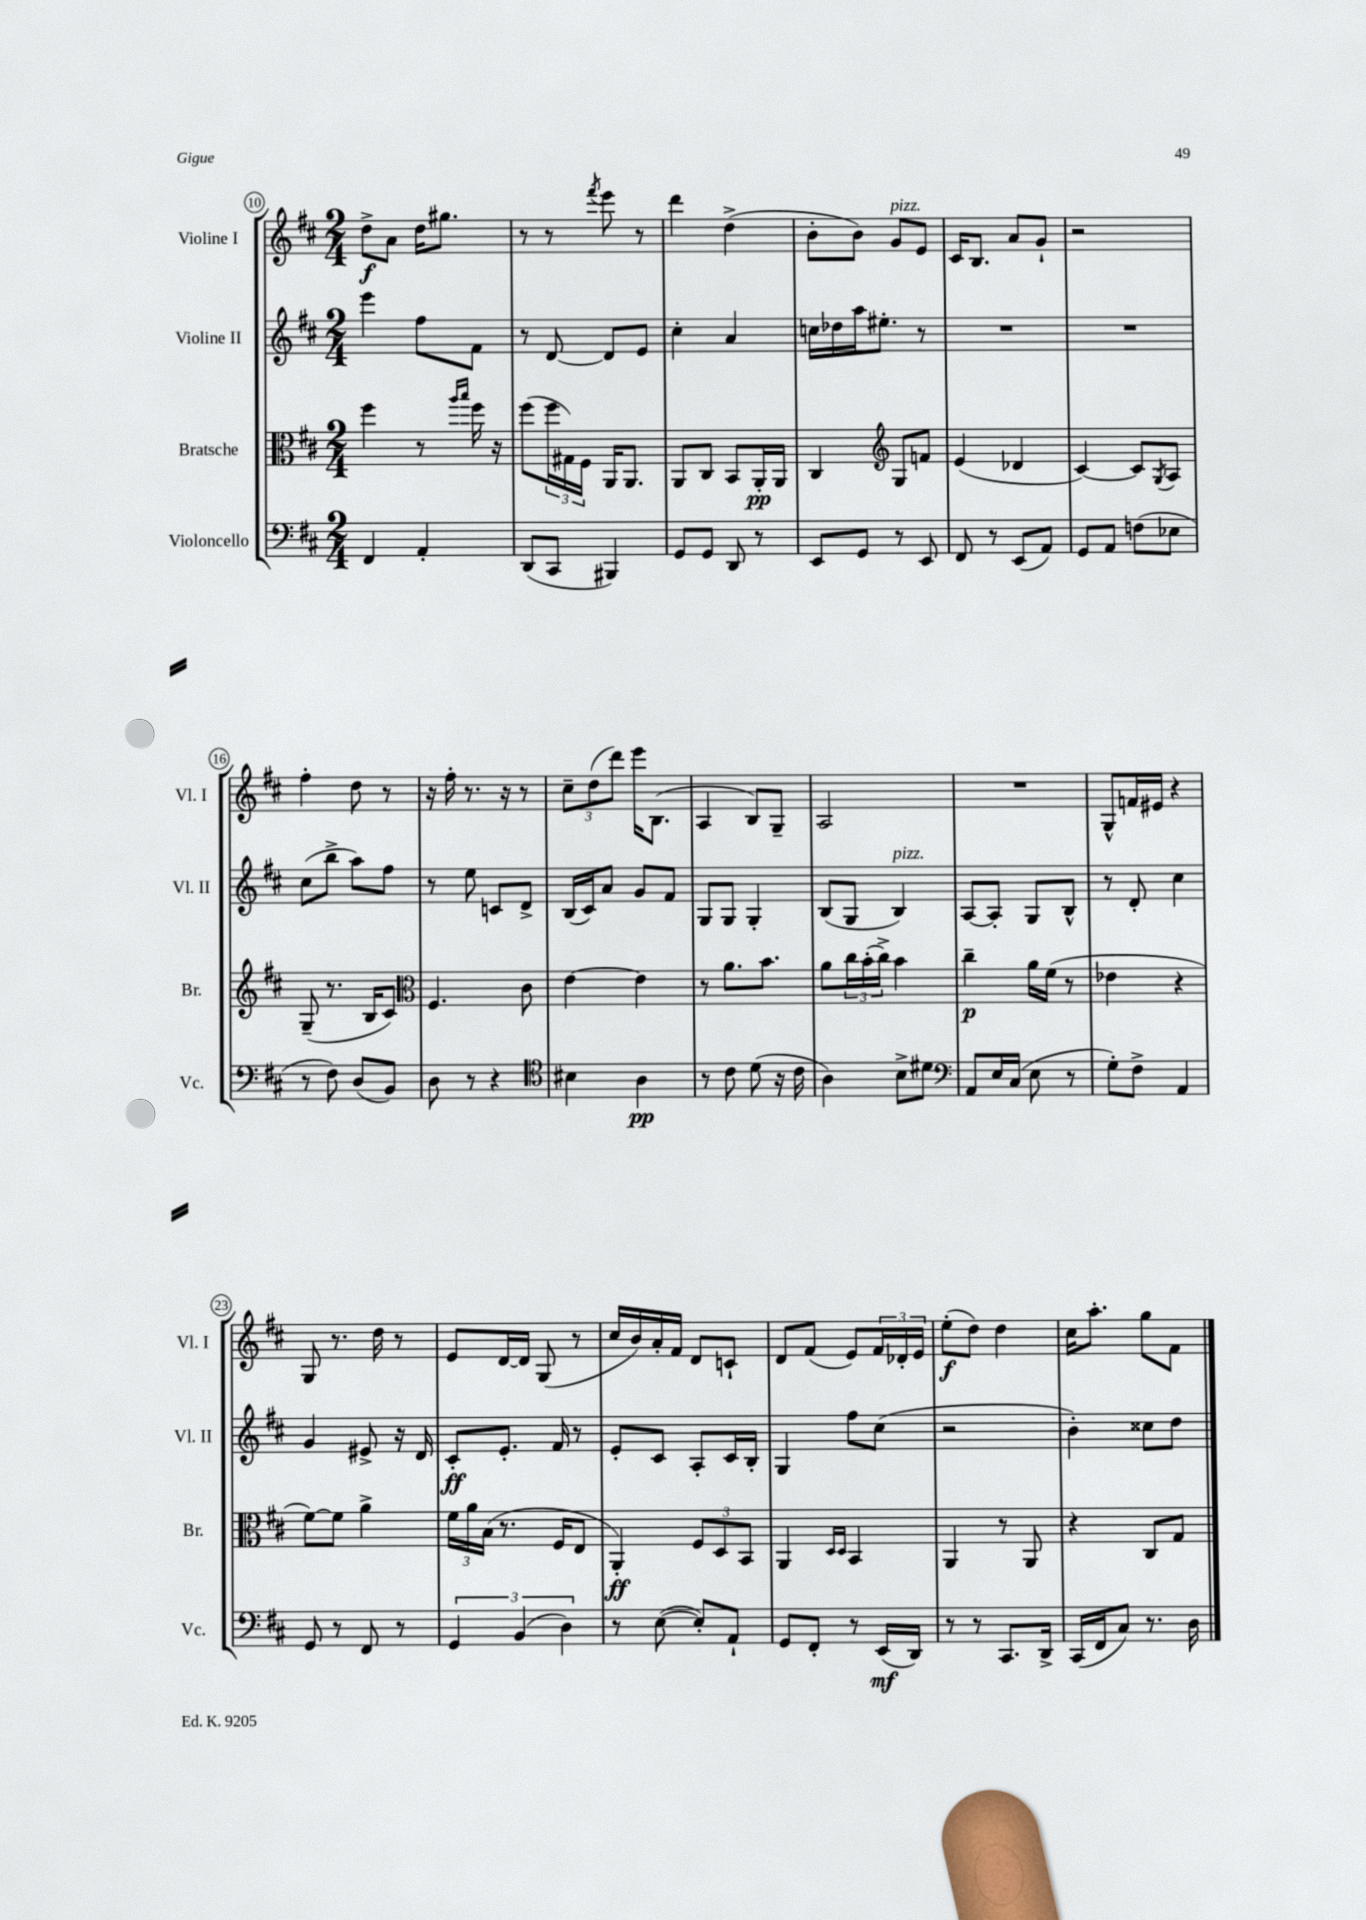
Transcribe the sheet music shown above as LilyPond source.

<<
\new StaffGroup <<
\new Staff = "s0" \with { instrumentName = "Violine I" shortInstrumentName = "Vl. I" } {
    \clef treble \key d \major \numericTimeSignature \time 2/4
    d''8->\f a'8 d''16 gis''8. |
    r8 r8 \acciaccatura { fis'''8 } e'''8 r8 |
    d'''4 d''4->( |
    b'8-. b'8) g'8^\markup { \italic "pizz." } e'8 |
    cis'16 b8. a'8 g'8-! |
    r2 |
    fis''4-. d''8 r8 |
    r16 fis''16-. r8. r16 r8 |
    \tuplet 3/2 { cis''8-- d''8( d'''8) } e'''16 b8.( |
    a4 b8) g8-- |
    a2 |
    R2 |
    g8-^ f'16 eis'16 r4 |
    g8 r8. d''16 r8 |
    e'8 d'16~ d'16 g8( r8 |
    cis''16 b'16) a'16-. fis'16 d'8 c'8-! |
    d'8 fis'8( e'8) \tuplet 3/2 { fis'16 des'16-. e'16 } |
    e''8-.\f( d''8) d''4 |
    cis''16 a''8.-. g''8 fis'8 \bar "|." |
}
\new Staff = "s1" \with { instrumentName = "Violine II" shortInstrumentName = "Vl. II" } {
    \clef treble \key d \major \numericTimeSignature \time 2/4
    e'''4 fis''8 fis'8 |
    r8 d'8~ d'8 e'8 |
    cis''4-. a'4 |
    c''16 des''16 a''16 eis''8.-. r8 |
    R2 |
    R2 |
    cis''8( b''8-> a''8) fis''8 |
    r8 e''8 c'8 d'8-> |
    b16( cis'16) a'8 g'8 fis'8 |
    g8 g8 g4-. |
    b8( g8 b4^\markup { \italic "pizz." }) |
    a8~ a8-. g8 b8-^ |
    r8 d'8-. cis''4 |
    g'4 eis'8-> r16 d'16 |
    cis'8-.\ff e'8.-. fis'16 r8 |
    e'8-. cis'8 a8-. cis'16 b16-. |
    g4 fis''8 cis''8( |
    r2 |
    b'4-.) cisis''8 d''8 \bar "|." |
}
\new Staff = "s2" \with { instrumentName = "Bratsche" shortInstrumentName = "Br." } {
    \clef alto \key d \major \numericTimeSignature \time 2/4
    fis''4 r8 \grace { a''16 b''16 } fis''16 r16 |
    fis''8( \tuplet 3/2 { fis''16 gis16) fis16 } a,16 a,8. |
    a,8 cis8 b,8 a,16-.\pp a,16 |
    cis4 \clef treble g8 f'8 |
    e'4( des'4 |
    cis'4~) cis'8 \acciaccatura { g8 } a8 |
    g8--( r8. b16 cis'8) |
    \clef alto fis4. cis'8 |
    e'4~ e'4 |
    r8 a'8. b'8. |
    a'8 \tuplet 3/2 { cis''16 b'16-.( cis''16->) } b'4 |
    cis''4--\p a'16 fis'16( r8 |
    ees'4 r4 |
    fis'8~) fis'8 a'4-> |
    \tuplet 3/2 { fis'16 a'16 b16( } r8. fis16 e8 |
    a,4-.\ff) \tuplet 3/2 { fis8 d8 b,8 } |
    a,4 \grace { d16 d16 } b,4 |
    a,4 r8 a,8 |
    r4 cis8 g8 \bar "|." |
}
\new Staff = "s3" \with { instrumentName = "Violoncello" shortInstrumentName = "Vc." } {
    \clef bass \key d \major \numericTimeSignature \time 2/4
    fis,4 a,4-. |
    d,8( cis,8 bis,,4) |
    g,8 g,8 d,8 r8 |
    e,8 g,8 r8 e,8 |
    fis,8 r8 e,8( a,8) |
    g,8 a,8 f8( ees8 |
    r8 fis8) d8( b,8) |
    d8 r8 r4 |
    \clef tenor bis4 a4\pp |
    r8 cis'8 d'8( r16 cis'16 |
    a4) b8-> dis'8 |
    \clef bass a,8 e16 cis16( e8 r8 |
    g8-.) fis8-> a,4 |
    g,8 r8 fis,8 r8 |
    \tuplet 3/2 { g,4 b,4( d4) } |
    r8 e8~( e8-.) a,8-! |
    g,8 fis,8-. r8 e,16\mf( d,16) |
    r8 r8 cis,8. d,16-> |
    cis,16( fis,16 cis8) r8. d16 \bar "|." |
}
>>
>>
\layout { \context { \Score currentBarNumber = #10 \override BarNumber.stencil = #(make-stencil-circler 0.1 0.3 ly:text-interface::print) } }
